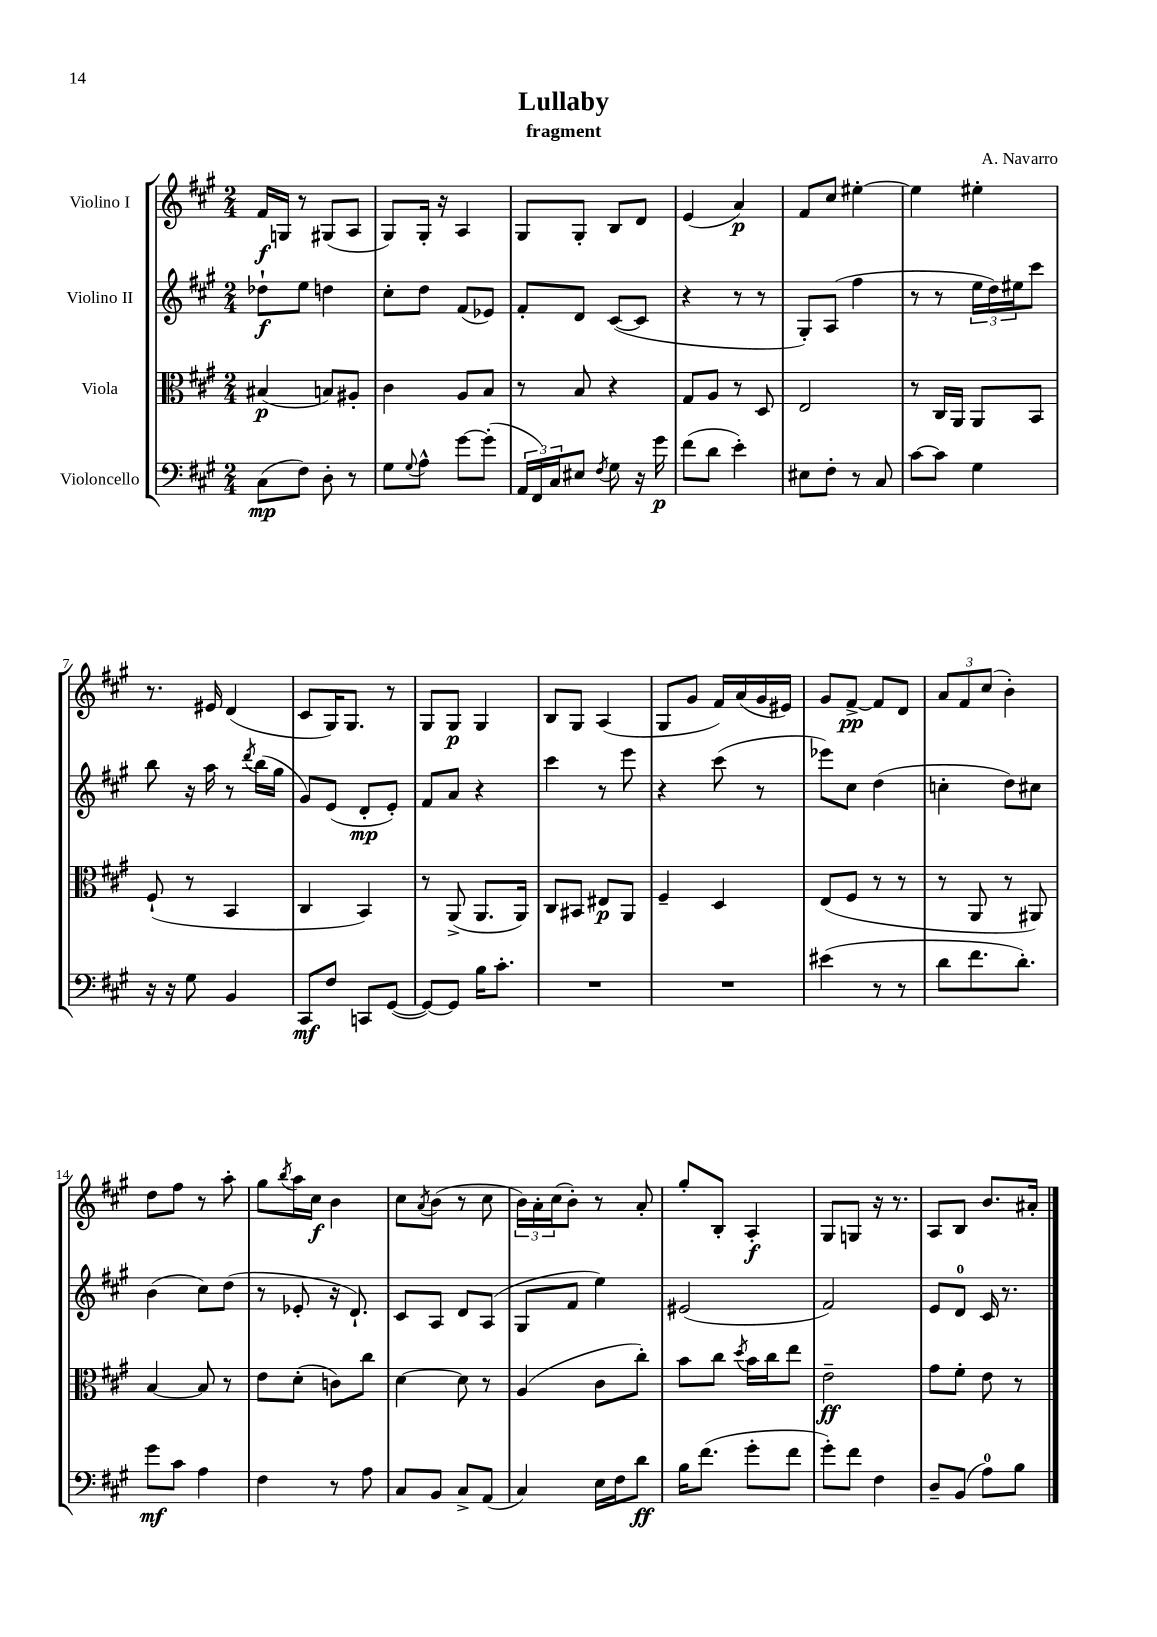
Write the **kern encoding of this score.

**kern	**kern	**kern	**kern
*staff4	*staff3	*staff2	*staff1
*clefF4	*clefC3	*clefG2	*clefG2
*k[f#c#g#]	*k[f#c#g#]	*k[f#c#g#]	*k[f#c#g#]
*M2/4	*M2/4	*M2/4	*M2/4
(8C#\L	(4B#/	8dd-`\L	16f#/LL
.	.	.	16G/JJ
8F#\J)	.	8ee\J	8r
8D'\	8B/L)	4dd\	(8G#/L
8r	8A#'/J	.	8A/J
=	=	=	=
8G#\L	4c#\	8cc#'\L	8G#/L)
8qqG#/	.	.	.
8A^^\J	.	8dd\J	16G#'/Jk
.	.	.	16r
[8g#\L	8A/L	(8f#/L	4A/
(8g#'\]J	8B/J	8e-/J)	.
=	=	=	=
24AA/LL	8r	8f#'/L	8G#/L
24FF#/)	.	.	.
24C#/J	.	.	.
8E#/J	8B/	8d/J	8G#'/J
8qF#/	.	.	.
8G#\	4r	([8c#/L	8B/L
16r	.	8c#/]J	8d/J
16g#\	.	.	.
=	=	=	=
(8f#\L	8G#/L	4r	(4e/
8d\J	8A/J	.	.
4e'\)	8r	8r	4a/)
.	8D/	8r	.
=	=	=	=
8E#\L	2E/	8G#'/L)	8f#/L
8F#'\J	.	(8A/J	8cc#/J
8r	.	4ff#\	[4ee#'\
8C#/	.	.	.
=	=	=	=
[8c#\L	8r	8r	4ee#\]
8c#\]J	16C#/LL	8r	.
.	16AA/JJ	.	.
4G#\	8AA/L	24ee\LL	4ee#'\
.	.	24dd\)	.
.	.	24ee#\J	.
.	8BB/J	8ccc#\J	.
=	=	=	=
16r	(8F#`/	8bb\	8.r
16r	.	.	.
8G#\	8r	16r	.
.	.	16aa\	16e#/
4BB/	4BB/	8r	(4d/
.	.	8qddd/	.
.	.	(16bb\LL	.
.	.	16gg#\JJ	.
=	=	=	=
8CC#/L	4C#/	8g#/L)	8c#/L
8F#/J	.	(8e/J	16G#/K)
.	.	.	8.G#/J
8CC/L	4BB/)	8d'/L	.
([8GG#/J	.	8e'/J)	8r
=	=	=	=
8GG#/_L)	8r	8f#/L	8G#/L
8GG#/]J	(8AA^/	8a/J	8G#/J
16B\LK	8.AA/L	4r	4G#/
8.c#'\J	.	.	.
.	16AA/Jk)	.	.
=	=	=	=
2r	8C#/L	4ccc#\	8B/L
.	8BB#/J	.	8G#/J
.	8E#/L	8r	(4A/
.	8AA/J	8eee\	.
=	=	=	=
2r	4F#~/	4r	8G#/L
.	.	.	8g#/J
.	4D/	(8ccc#\	16f#/LL)
.	.	.	(16a/
.	.	8r	16g#/
.	.	.	16e#/JJ)
=	=	=	=
(4e#\	(8E/L	8eee-\L)	8g#/L
.	8F#/J	8cc#\J	[8f#^/J
8r	8r	(4dd\	8f#/]L
8r	8r	.	8d/J
=	=	=	=
8d\L	8r	4cc'\	12a/L
.	.	.	12f#/
8.f#\	8AA/	.	.
.	.	.	(12cc#/J
.	8r	8dd\L)	4b'\)
8.d'\J)	.	.	.
.	8AA#/)	8cc#\J	.
=	=	=	=
8g#\L	[4B/	(4b\	8dd\L
8c#\J	.	.	8ff#\J
4A\	8B/]	8cc#\L)	8r
.	8r	(8dd\J	8aa'\
=	=	=	=
4F#\	8e\L	8r	8gg#\L
.	.	.	8qbb/
.	(8d'\J	8e-'/	16aa\L
.	.	.	16cc#\JJ
8r	8c\L)	16r	4b\
.	.	8.d`/)	.
8A\	8cc#\J	.	.
=	=	=	=
8C#/L	[4d\	8c#/L	8cc#\L
.	.	.	8qa/
8BB/J	.	8A/J	(8b\J
8C#^/L	8d\]	8d/L	8r
(8AA/J	8r	(8A/J	8cc#\
=	=	=	=
4C#/)	(4A/	8G#/L	24b\LL)
.	.	.	24a'\
.	.	.	(24cc#\J
.	.	8f#/J	8b'\J)
16E\LL	8c#\L	4ee\)	8r
16F#\J	.	.	.
8d\J	8cc#'\J)	.	8a'/
=	=	=	=
16B\LK	8b\L	(2e#/	8gg#'/L
(8.f#\J	.	.	.
.	8cc#\J	.	8B'/J
.	8qdd/	.	.
8g#'\L	16b\LL	.	4A'/
.	16cc#\J	.	.
8f#\J	8ee\J	.	.
=	=	=	=
8g#'\L)	2e~\	2f#/)	8G#/L
8f#\J	.	.	8G/J
4F#\	.	.	16r
.	.	.	8.r
=	=	=	=
8D~/L	8g#\L	8e/L	8A/L
(8BB/J	8f#'\J	8d/J	8B/J
8A\L)	8e\	16c#/	8.b/L
.	.	8.r	.
8B\J	8r	.	.
.	.	.	16a#'/Jk
==	==	==	==
*-	*-	*-	*-
